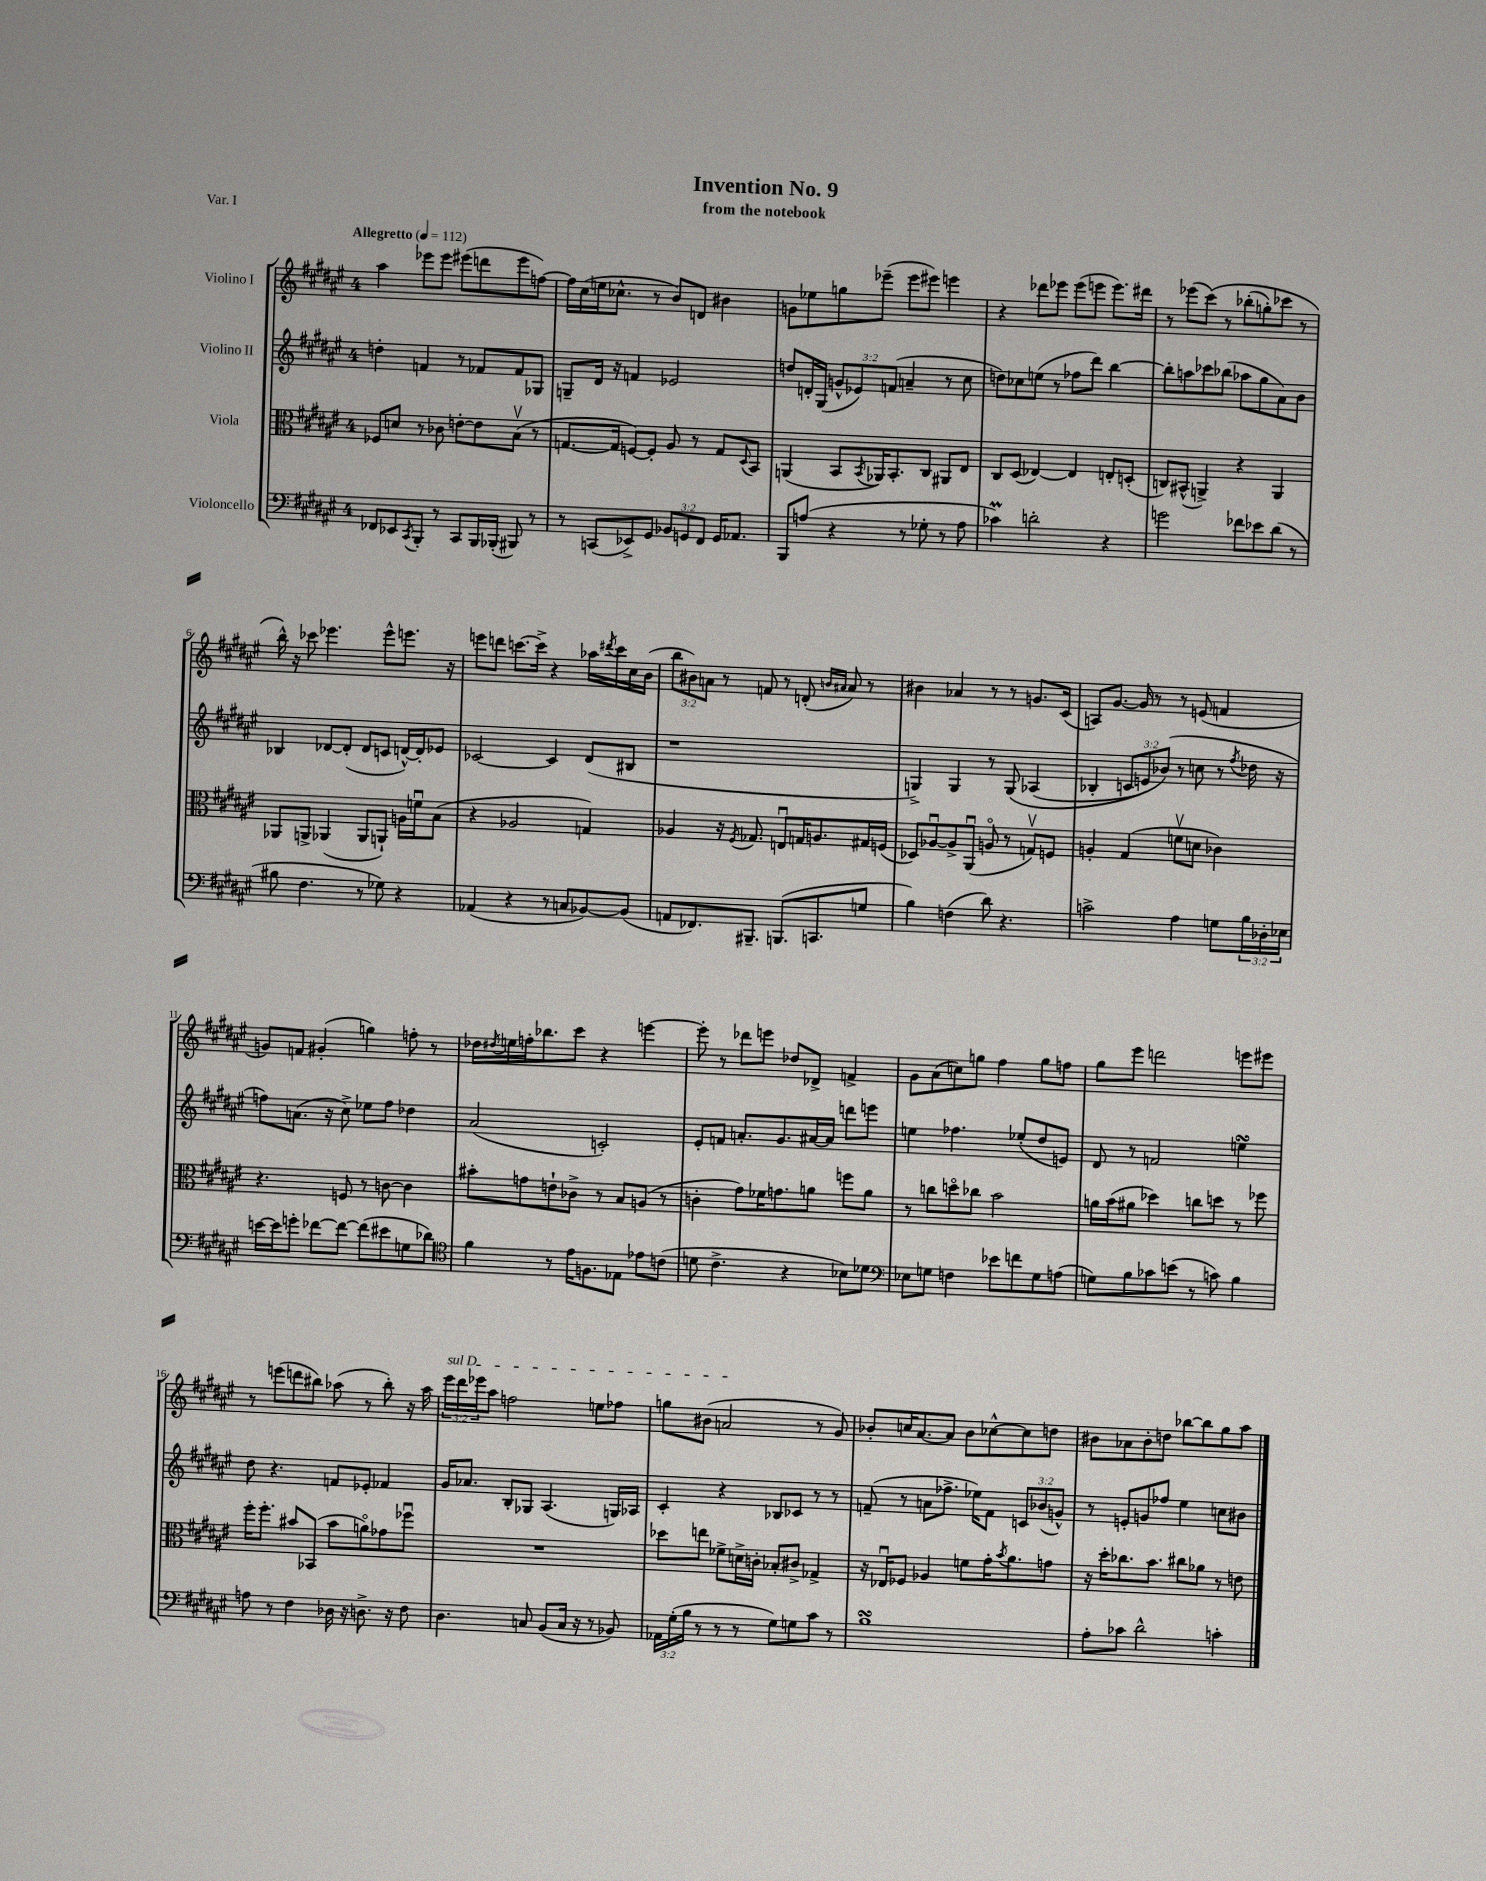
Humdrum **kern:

**kern	**kern	**kern	**kern
*staff4	*staff3	*staff2	*staff1
*clefF4	*clefC3	*clefG2	*clefG2
*k[f#c#g#d#a#e#]	*k[f#c#g#d#a#e#]	*k[f#c#g#d#a#e#]	*k[f#c#g#d#a#e#]
*M4/4	*M4/4	*M4/4	*M4/4
*MM112	*MM112	*MM112	*MM112
8FF-	8F-	4dd'	4aa#
8EE-	8d	.	.
8qCC#	.	.	.
8BBB'	8r	4f	8eee-
8r	8c-	.	8eee-
8CC#	[8e'	8r	(8eee#
16BBB	8e]	8f-	8ddd
(16BBB-'	.	.	.
8BBB#)	(8Bv	8f-	8eee#
8r	8r	8G-	[8ff)
=	=	=	=
8r	[8.G	8G~	16ff]
.	.	.	(16cc#
(8CC	.	16d#	16ee
.	16G]	16r	8.cc-^^
8EE-^)	[8F)	4f	.
8GG#	8F']	.	8r
12BB-	8A#	2e-	8b)
12GG	.	.	.
.	8r	.	8d
12FF#	.	.	.
16GG	8G	.	4b#
8.AA-	.	.	.
.	8qqD#	.	.
.	8BB	.	.
=	=	=	=
8BBB	(4AA	8dd	8g
(8A	.	16d'	8ee-
.	.	(16G#	.
4r	8BB	12g^^	8gg
.	.	12e-)	.
.	8qBB	.	.
.	16AA-)	.	(8eee-~
.	.	(12f	.
.	8.BB'	.	.
8r	.	4a~	8eee-
8G-'	8C#	.	8eee#)
8r	8AA#	8r	4eee
8A	8E#	8cc#	.
=	=	=	=
4c-)	8C#	8dd)	4r
.	(8D#	8cc-	.
2d'	[4E-)	(8ee	8ddd-
.	.	8r	8eee-
.	4E-]	8ff-	(8eee-
.	.	8ddd#)	8eee
4r	8E'	[4bb	8.eee)
.	(8D'	.	.
.	.	.	16ddd#
=	=	=	=
2g	8C)	8bb']	8r
.	(8BB#^^	8aa	(8eee-
.	4AA^)	8ccc-	&(8ccc#)
.	.	(8bb-	8r
8f-	4r	8aa-	(8bb-'
8e-	.	8gg#	8gg')
(8d#	4AA	8a#)	8ccc-
8r	.	8b	8r
=	=	=	=
8B#	8AA-	4B-	16bb^^&)
.	.	.	16r
4.F#	8AA^	.	8ccc-
.	(4AA-	[8d-	4.eee-
.	.	(8d-']	.
8r	8AA-	8d-	.
8G-)	8AA`)	8c	8eee-^^
4r	16A	[16d^^)	8.eee
.	16fu	16d']	.
.	(8B	8e-	.
.	.	.	16r
=	=	=	=
(4AA-	4r	[2c-	8eee
.	.	.	8ddd
4r	2A-	.	[8.ccc
.	.	.	16ccc^]
8r	.	4c-]	4r
8C	.	.	.
[8BB-)	4G)	(8d#	16aa-
.	.	.	8qddd#
.	.	.	16ccc
(8BB-]	.	8B#	16cc#
.	.	.	(16b
=	=	=	=
8AA	4A-	1r	12bb
.	.	.	12b#)
8.FF-)	.	.	.
.	.	.	12a
.	16r	.	8r
.	8qF#	.	.
8.BBB#~	8.G-	.	.
.	.	.	8f
(8.BBB	8Eu	.	8r
.	16G	.	(8d'
8.CC	8.A	.	.
.	.	.	16qqb
.	.	.	16qqa#
.	.	.	8a#)
8G	16G#	.	8r
.	(16F	.	.
=	=	=	=
4B)	8D-)	4G^)	4b#
.	[8A-u	.	.
(4F	8A-^]	4G	4a-
.	(8AA#u	.	.
8d#)	8Ao	8r	8r
4.r	8r	&(8G	8r
.	8Gv)	(4A-	8.g
.	8F	.	.
.	.	.	(16c#
=	=	=	=
2c^	4A'	4B-'	8A)
.	.	.	[8.g#
.	(4G#	12c	.
.	.	.	16g#]
.	.	12e)	.
.	.	.	8r
.	.	(12b-&)	.
4A#	8fv	8r	8r
.	8d	8cc	(8e
8G	4c-)	8r	4f
.	.	8qff#	.
24B	.	16dd-	.
24D-'	.	.	.
.	.	16r	.
24E-	.	.	.
=	=	=	=
[16e	4.r	8ff)	8g)
16e]	.	.	.
8g'	.	(8.a	8f
[8f-	.	.	(4g#'
.	.	16r	.
8f-_	8F	8cc#^)	.
(8f-]	8r	8ee-	4gg)
8e#	[8c	8ff	.
8G	4c]	4dd-	8ff'
8d-)	.	.	8r
=	=	=	=
*clefC4	*	*	*
4f#	8b#'	(2a#	16dd-
.	.	.	8qdd#
.	.	.	16ee
.	8g	.	16ff'
.	.	.	8.bb-
8r	8e`	.	.
16e#	8c-^	.	8ccc#
8.F	.	.	.
.	8r	2c')	4r
8E-	8B	.	.
8e-	(8A	.	[4eee
(8c	8r	.	.
=	=	=	=
8d	4c'	8e#'	8eee']
4.c#^	.	8f	8r
.	8g#)	8.a'	8ddd-
.	16f-	.	8eee
.	8.g	8.g#	.
4r	.	.	8dd-
.	8a	[16a#	8d-^
.	.	16a#]	.
8B-)	8ff	8ddd	4f^
8d-	8a	8eee	.
=	=	=	=
*clefF4	*	*	*
8E-	8r	4ee	8g#
8G	8cc	.	(8a#
4F	8ddo	4.ff-	8cc)
.	8cc-	.	8gg
8e-	2b	.	4ff#
8f	.	(8ee-'	.
8G	.	8dd#	8gg
(8A	.	8e)	8ff
=	=	=	=
8G)	16a	8d#	8gg#
.	(16b	.	.
8B	8a#	8r	8eee#
8c-	4dd-)	2f	2ddd
(8e	.	.	.
8r	8cc	.	.
8c)	8dd	.	.
4B	8r	4ee	8eee
.	8ff-	.	8eee#
=	=	=	=
8A	16ff#'	8dd#	8r
.	8.ff#'	.	.
8r	.	4.r	(8eee
4F#	8b#	.	8ddd
.	(8BB-	.	8bb#)
16D-	8b#	8f	(8aa-
16r	.	.	.
8.D^	8ao)	8e-'	8r
.	8g-	4f-	8bb#')
16r	.	.	.
8F#	8ff-u	.	16r
.	.	.	16aa-
=	=	=	=
4.D#	1r	16g#	24eee#
.	.	.	24ddd#
.	.	8.a-	.
.	.	.	24eee-
.	.	.	8aa#
.	.	8B'	2ff
8C	.	8G-	.
(8BB	.	(4.A#	.
16C	.	.	.
16r	.	.	.
8r	.	.	8ee
8BB-)	.	16G)	8ff-
.	.	16A-	.
=	=	=	=
24AA-	8dd-	4c#'	8gg
(24G#'	.	.	.
24B	.	.	.
8r	8ee	.	(8b#
8r	8f-^	4r	2a
8r	16d^	.	.
.	16c'	.	.
8G#)	8B-'	8B-	.
8G	8c#^	8c-	.
8c#	4G-^	8r	8r
8r	.	8r	8g#)
=	=	=	=
1B	16r	(8f~	8b-'
.	16E-u	.	.
.	8F-	8r	16cc
.	.	.	[8.a#
.	4A-	8a	.
.	.	8.ff-^	8a#]
.	8f	.	8b-
.	.	16ee-)	.
.	16g#'	8f	[8cc-^^
.	8qb	.	.
.	8.a#	.	.
.	.	12c	8cc-]
.	.	(12b-	.
.	8g	.	8dd
.	.	12g^^)	.
=	=	=	=
8A#'	16r	8r	8b#
.	16dd#'	.	.
8c-	8.cc-	8e'	8a-
2d#^^	.	8g	8b#'
.	8.b	.	.
.	.	8ff-	8dd
.	8cc#	4ee#	[8bb-
.	8a-	.	8bb-]
4c'	8r	8cc	8gg#
.	8e	8b#	8aa#
==	==	==	==
*-	*-	*-	*-
